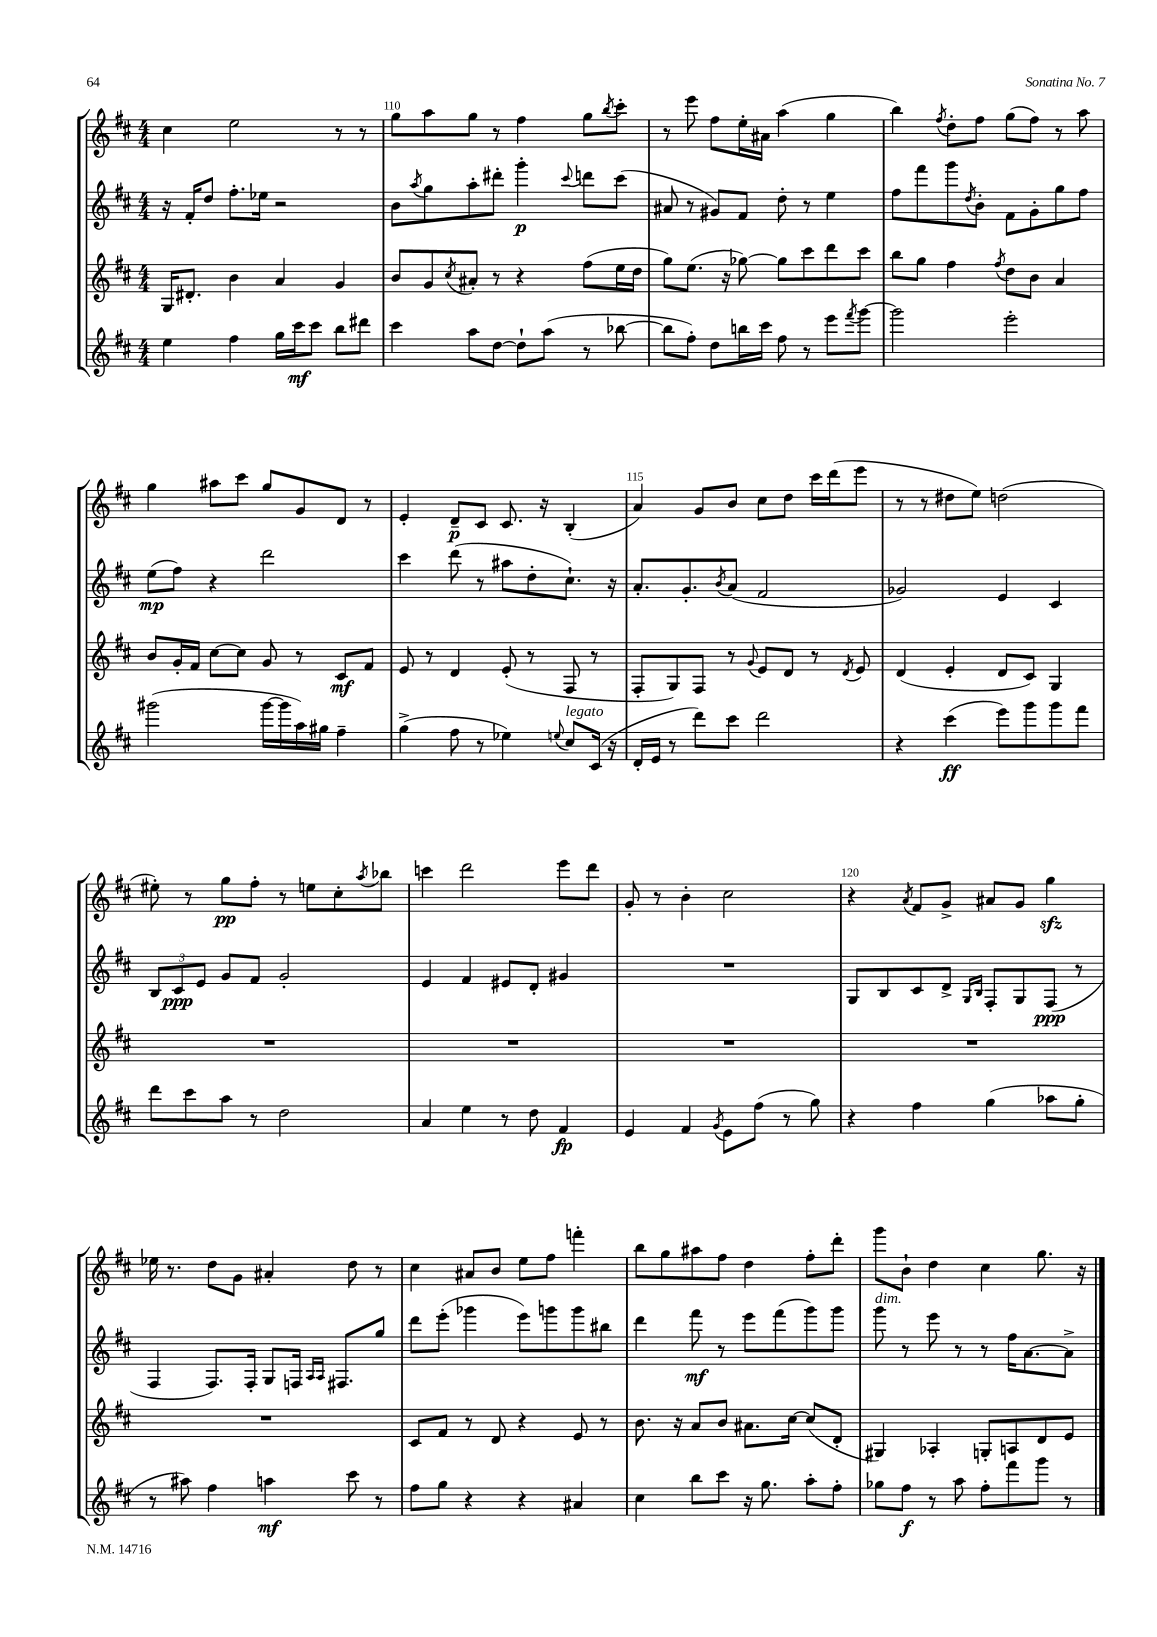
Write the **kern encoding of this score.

**kern	**dynam	**kern	**dynam	**kern	**dynam	**kern	**dynam
*part4	*part4	*part3	*part3	*part2	*part2	*part1	*part1
*staff4	*staff4	*staff3	*staff3	*staff2	*staff2	*staff1	*staff1
*clefG2	*	*clefG2	*	*clefG2	*	*clefG2	*
*k[f#c#]	*	*k[f#c#]	*	*k[f#c#]	*	*k[f#c#]	*
*M4/4	*	*M4/4	*	*M4/4	*	*M4/4	*
=109	=109	=109	=109	=109	=109	=109	=109
4ee\	.	16G/KL	.	16r	.	4cc#\	.
.	.	8.d#X'/J	.	16f#'/KL	.	.	.
.	.	.	.	8dd/J	.	.	.
4ff#\	.	4b\	.	8.ff#'\L	.	2ee\	.
.	.	.	.	16ee-X\Jk	.	.	.
16gg\LL	.	4a/	.	2r	.	.	.
16ccc#\J	mf	.	.	.	.	.	.
8ccc#\J	.	.	.	.	.	.	.
8bb\L	.	4g/	.	.	.	8r	.
8ddd#X\J	.	.	.	.	.	8r	.
=110	=110	=110	=110	=110	=110	=110	=110
4ccc#\	.	8b/L	.	8b\L	.	8gg\L	.
.	.	.	.	8qaa/	.	.	.
.	.	8g/	.	8gg\	.	8aa\	.
.	.	8qcc#/	.	.	.	.	.
8aa\L	.	8a#X'/J	.	8aa'\	.	8gg\J	.
[8dd\J	.	8r	.	8ddd#X'\J	.	8r	.
8dd`\L]	.	4r	.	4ggg'\	p	4ff#\	.
(8aa\J	.	.	.	.	.	.	.
.	.	.	.	8qqccc#/	.	.	.
8r	.	(8ff#\L	.	8dddn\L	.	8gg\L	.
.	.	.	.	.	.	8qbb/	.
[8bb-X\	.	16ee\L	.	(8ccc#\J	.	8ccc#'\J	.
.	.	16dd\JJ	.	.	.	.	.
=111	=111	=111	=111	=111	=111	=111	=111
8bb-\L]	.	8gg\L)	.	8a#X/	.	8r	.
8ff#'\J)	.	(8.ee\J	.	8r	.	8eee\	.
8dd\L	.	.	.	8g#X/L)	.	8ff#\L	.
.	.	16r	.	.	.	.	.
16bbn\L	.	[8gg-X\)	.	8f#/J	.	16ee'\L	.
16ccc#\JJ	.	.	.	.	.	16a#X\JJ	.
8ff#\	.	8gg-\L]	.	8dd'\	.	(4aa\	.
8r	.	8ccc#\	.	8r	.	.	.
8eee\L	.	8ddd\	.	4ee\	.	4gg\	.
8qfff#/	.	.	.	.	.	.	.
[8ggg\J	.	8ccc#\J	.	.	.	.	.
=112	=112	=112	=112	=112	=112	=112	=112
2ggg\]	.	8bb\L	.	8ff#\L	.	4bb\)	.
.	.	8gg\J	.	8fff#\	.	.	.
.	.	.	.	.	.	8qff#/	.
.	.	4ff#\	.	8ggg\	.	8dd'\L	.
.	.	.	.	8qdd/	.	.	.
.	.	.	.	8b'\J	.	8ff#\J	.
.	.	8qff#/	.	.	.	.	.
2eee'\	.	8dd\L	.	8f#\L	.	(8gg\L	.
.	.	8b\J	.	8g'\	.	8ff#\J)	.
.	.	4a/	.	8gg\	.	8r	.
.	.	.	.	8ff#\J	.	8aa\	.
!!LO:LB:g=z
=113	=113	=113	=113	=113	=113	=113	=113
(2ggg#X\	.	8b/L	.	(8ee\L	mp	4gg\	.
.	.	16g'/L	.	8ff#\J)	.	.	.
.	.	16f#/JJ	.	.	.	.	.
.	.	[8cc#\L	.	4r	.	8aa#X\L	.
.	.	8cc#\J]	.	.	.	8ccc#\J	.
[16ggg#\LL	.	8g/	.	2ddd\	.	8gg/L	.
16ggg#\]	.	.	.	.	.	.	.
16aa\)	.	8r	.	.	.	8g/	.
16gg#X\JJ	.	.	.	.	.	.	.
4ff#~\	.	8c#/L	mf	.	.	8d/J	.
.	.	8f#/J	.	.	.	8r	.
=114	=114	=114	=114	=114	=114	=114	=114
(4gg^\	.	8e/	.	4ccc#\	.	4e'/	.
.	.	8r	.	.	.	.	.
8ff#\	.	4d/	.	(8ddd\	.	8d~/L	p
8r	.	.	.	8r	.	8c#/J	.
4ee-X\)	.	(8e'/	.	8aa#X\L	.	8.c#/	.
.	.	8r	.	8dd'\	.	.	.
.	.	.	.	.	.	16r	.
8qqeen/	.	.	.	.	.	.	.
!LO:TX:a:i:t=legato	!	!	!	!	!	!	!
8cc#/L	.	8F#/	.	8.cc#`\J)	.	(4B'/	.
(16c#/Jk	.	8r	.	.	.	.	.
16r	.	.	.	16r	.	.	.
=115	=115	=115	=115	=115	=115	=115	=115
16d'/LL	.	8F#'/L	.	8.a'/L	.	4a/)	.
16e/JJ	.	.	.	.	.	.	.
8r	.	8G/)	.	.	.	.	.
.	.	.	.	8.g'/	.	.	.
8ddd\L)	.	8F#/J	.	.	.	8g/L	.
.	.	.	.	8qb/	.	.	.
8ccc#\J	.	8r	.	(8a/J	.	8b/J	.
.	.	8qqg/	.	.	.	.	.
2ddd\	.	8e/L	.	2f#/	.	8cc#\L	.
.	.	8d/J	.	.	.	8dd\J	.
.	.	8r	.	.	.	16ccc#\LL	.
.	.	.	.	.	.	(16ddd\J	.
.	.	8qd/	.	.	.	.	.
.	.	8e/	.	.	.	8eee\J	.
=116	=116	=116	=116	=116	=116	=116	=116
4r	.	(4d/	.	2g-X/)	.	8r	.
.	.	.	.	.	.	8r	.
(4ccc#\	ff	4e'/	.	.	.	8dd#X\L	.
.	.	.	.	.	.	8ee\J)	.
8eee\L)	.	8d/L	.	4e/	.	(2ddn\	.
8ggg\	.	8c#/J)	.	.	.	.	.
8ggg\	.	4G/	.	4c#/	.	.	.
8fff#\J	.	.	.	.	.	.	.
!!LO:LB:g=z
=117	=117	=117	=117	=117	=117	=117	=117
8ddd\L	.	1r	.	12B/L	.	8ee#X'\)	.
.	.	.	.	12c#/	ppp	.	.
8ccc#\	.	.	.	.	.	8r	.
.	.	.	.	12e/J	.	.	.
8aa\J	.	.	.	8g/L	.	8gg\L	pp
8r	.	.	.	8f#/J	.	8ff#'\J	.
2dd\	.	.	.	2g'/	.	8r	.
.	.	.	.	.	.	8een\L	.
.	.	.	.	.	.	8cc#'\	.
.	.	.	.	.	.	8qaa/	.
.	.	.	.	.	.	8bb-X\J	.
=118	=118	=118	=118	=118	=118	=118	=118
4a/	.	1r	.	4e/	.	4cccn\	.
4ee\	.	.	.	4f#/	.	2ddd\	.
8r	.	.	.	8e#X/L	.	.	.
8dd\	.	.	.	8d'/J	.	.	.
4f#/	fp	.	.	4g#X/	.	8eee\L	.
.	.	.	.	.	.	8ddd\J	.
=119	=119	=119	=119	=119	=119	=119	=119
4e/	.	1r	.	1r	.	8g'/	.
.	.	.	.	.	.	8r	.
4f#/	.	.	.	.	.	4b'\	.
8qg/	.	.	.	.	.	.	.
8e\L	.	.	.	.	.	2cc#\	.
(8ff#\J	.	.	.	.	.	.	.
8r	.	.	.	.	.	.	.
8gg\)	.	.	.	.	.	.	.
=120	=120	=120	=120	=120	=120	=120	=120
4r	.	1r	.	8G/L	.	4r	.
.	.	.	.	8B/	.	.	.
.	.	.	.	.	.	8qa/	.
4ff#\	.	.	.	8c#/	.	8f#/L	.
.	.	.	.	8d^/J	.	8g^/J	.
.	.	.	.	16qqG/LL	.	.	.
.	.	.	.	16qqB/JJ	.	.	.
(4gg\	.	.	.	8F#'/L	.	8a#X/L	.
.	.	.	.	8G/	.	8g/J	.
8aa-X\L	.	.	.	(8F#/J	ppp	4ggzz\	.
8gg'\J	.	.	.	8r	.	.	.
!!LO:LB:g=z
=121	=121	=121	=121	=121	=121	=121	=121
8r	.	1r	.	4F#/	.	16ee-X\	.
.	.	.	.	.	.	8.r	.
8aa#X\)	.	.	.	.	.	.	.
4ff#\	.	.	.	8.F#/L)	.	8dd\L	.
.	.	.	.	.	.	8g\J	.
.	.	.	.	16F#'/Jk	.	.	.
4aan\	mf	.	.	8G/L	.	4a#X'/	.
.	.	.	.	16Fn/Jk	.	.	.
.	.	.	.	16qqA/LL	.	.	.
.	.	.	.	16qqA/JJ	.	.	.
.	.	.	.	8.F#X/L	.	.	.
8ccc#\	.	.	.	.	.	8dd\	.
8r	.	.	.	8gg/J	.	8r	.
=122	=122	=122	=122	=122	=122	=122	=122
8ff#\L	.	8c#/L	.	8ddd\L	.	4cc#\	.
8gg\J	.	8f#/J	.	(8eee'\J	.	.	.
4r	.	8r	.	4ggg-X\	.	8a#X/L	.
.	.	8d/	.	.	.	8b/J	.
4r	.	4r	.	8eee\L)	.	8ee\L	.
.	.	.	.	8gggn\	.	8ff#\J	.
4a#X/	.	8e/	.	8ggg\	.	4fffn'\	.
.	.	8r	.	8bb#X\J	.	.	.
=123	=123	=123	=123	=123	=123	=123	=123
4cc#\	.	8.b\	.	4ddd\	.	8bb\L	.
.	.	.	.	.	.	8gg\	.
.	.	16r	.	.	.	.	.
8bb\L	.	8a/L	.	8fff#\	mf	8aa#X\	.
8ccc#\J	.	8b/J	.	8r	.	8ff#\J	.
16r	.	8.a#X\L	.	8eee\L	.	4dd\	.
8.gg\	.	.	.	.	.	.	.
.	.	.	.	(8fff#\	.	.	.
.	.	[16cc#\Jk	.	.	.	.	.
8aa'\L	.	(8cc#/L]	.	8ggg\)	.	8ff#'\L	.
8ff#'\J	.	8d'/J	.	8ggg\J	.	8ddd'\J	.
=124	=124	=124	=124	=124	=124	=124	=124
!	!	!	!	!LO:TX:a:i:t=dim.	!	!	!
8gg-X\L	.	4G#X/)	.	8ggg\	.	8ggg\L	.
8ff#\J	f	.	.	8r	.	8b`\J	.
8r	.	4A-X'/	.	8eee\	.	4dd\	.
8aa\	.	.	.	8r	.	.	.
8ff#'\L	.	8Gn'/L	.	8r	.	4cc#\	.
8fff#\	.	8An/	.	16ff#\KL	.	.	.
.	.	.	.	[8.a\	.	.	.
8ggg\J	.	8d/	.	.	.	8.gg\	.
8r	.	8e/J	.	8a^\J]	.	.	.
.	.	.	.	.	.	16r	.
==	==	==	==	==	==	==	==
*-	*-	*-	*-	*-	*-	*-	*-
